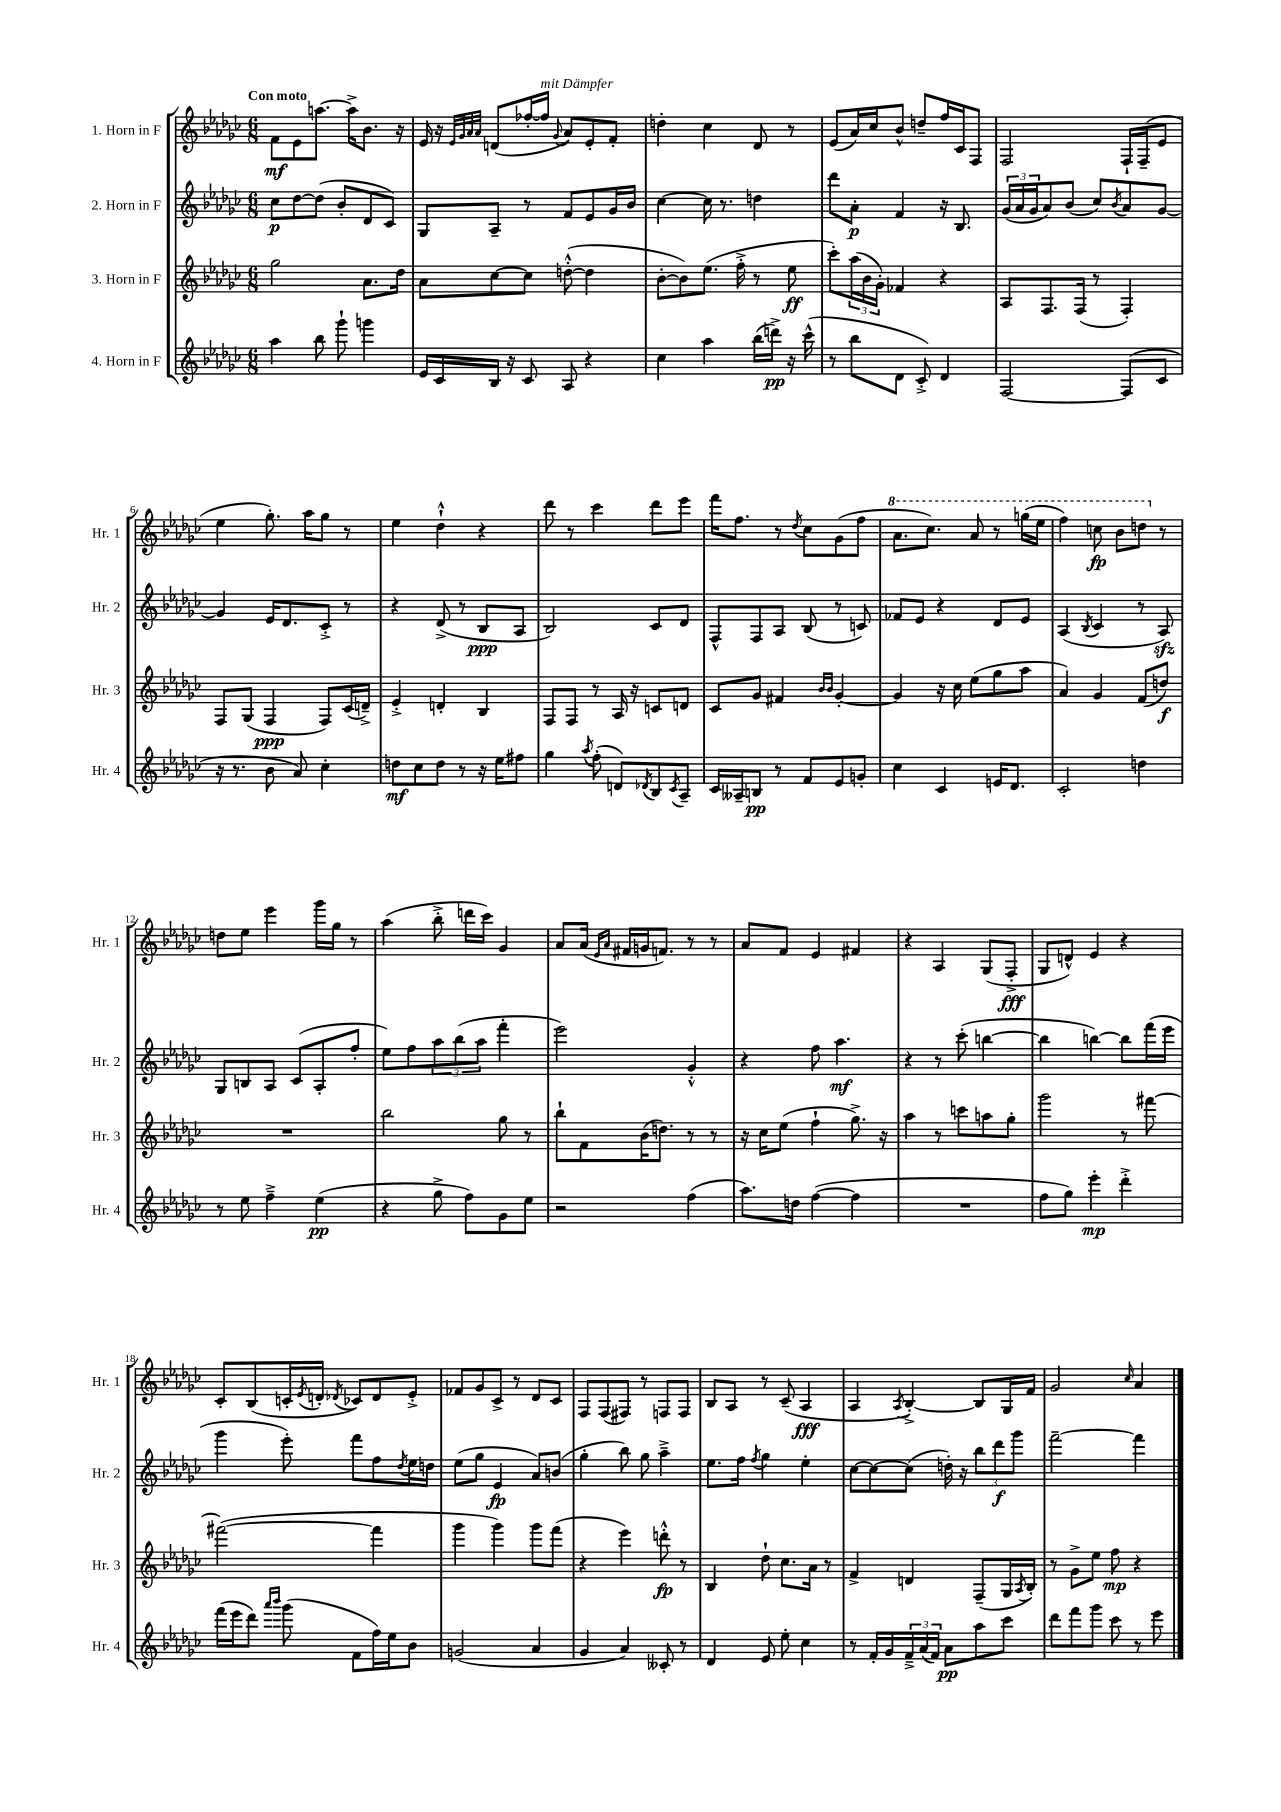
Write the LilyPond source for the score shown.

<<
\new StaffGroup <<
\new Staff = "s0" \with { instrumentName = "1. Horn in F" shortInstrumentName = "Hr. 1" } {
    \clef treble \key ges \major \numericTimeSignature \time 6/8 \tempo "Con moto"
    f'8\mf ees'8 a''8.~ a''16-> bes'8. r16 |
    ees'16 r16 \grace { ees'32 ges'32 aes'32 aes'32 } d'8( fes''16~-. fes''16^\markup { \italic "mit Dämpfer" } \appoggiatura { ges'8 } aes'8) ees'8-. f'8-. |
    d''4-. ces''4 des'8 r8 |
    ees'8( aes'16) ces''16 bes'8-^ d''8-- f''16 ces'16 f8 |
    f2 f16-! f16--( ees'8 |
    ees''4 ges''8.-.) aes''16 ges''8 r8 |
    ees''4 des''4-!-^ r4 |
    des'''8 r8 ces'''4 des'''8 ees'''8 |
    f'''16 f''8. r8 \acciaccatura { des''8 } ces''8 ges'8( f''8 |
    \ottava #1 aes''8. ces'''8.) aes''8 r8 g'''16( ees'''16 |
    f'''4) c'''8\fp bes''8 d'''8 \ottava #0 r8 |
    d''8 ees''8 ees'''4 ges'''16 ges''16 r8 |
    aes''4( bes''8-.-> d'''16 ces'''16) ges'4 |
    aes'8 aes'16( \grace { ees'16 aes'16 } fis'16 g'16 f'8.) r8 r8 |
    aes'8 f'8 ees'4 fis'4 |
    r4 aes4 ges8( f8-.->\fff |
    ges8 d'8-^) ees'4 r4 |
    ces'8-. bes8( c'16-. \acciaccatura { ees'8 } d'16-. \acciaccatura { des'8 } ces'8) des'8 ees'8-.-> |
    fes'8 ges'8 ces'8-> r8 des'8 ces'8 |
    f8 f8( fis8) r8 f8 f8 |
    bes8 aes8 r8 ces'8--( aes4\fff |
    aes4 \acciaccatura { aes8 } bes4~-.->) bes8 ges16 f'16 |
    ges'2 \grace { ces''16 } aes'4 \bar "|." |
}
\new Staff = "s1" \with { instrumentName = "2. Horn in F" shortInstrumentName = "Hr. 2" } {
    \clef treble \key ges \major \numericTimeSignature \time 6/8
    ces''8\p des''8~ des''8( bes'8-. des'8 ces'8) |
    ges8 aes8-- r8 f'8 ees'8 ges'16 bes'16 |
    ces''4~ ces''16 r8. d''4 |
    des'''8 aes'8-.\p f'4 r16 bes8. |
    \tuplet 3/2 { ges'16( aes'16 ges'16 } aes'8) bes'8( ces''8) \acciaccatura { bes'8 } aes'8 ges'8~ |
    ges'4 ees'16 des'8. ces'8-.-> r8 |
    r4 des'8->( r8 bes8\ppp aes8 |
    bes2) ces'8 des'8 |
    f8-^ f8 aes8 bes8( r8 c'8) |
    fes'8 ees'8 r4 des'8 ees'8 |
    aes4( \acciaccatura { bes8 } ces'4 r8 aes8\sfz) |
    ges8 b8 aes8 ces'8( aes8-. f''8-. |
    ees''8) f''8 \tuplet 3/2 { aes''8 bes''8( aes''8 } f'''4-. |
    ees'''2) ges'4-.-^ |
    r4 f''8 aes''4.\mf |
    r4 r8 ces'''8-.( b''4~ |
    b''4 b''4~) b''8 f'''16( ees'''16 |
    ges'''4 ees'''8-.) f'''8 f''8 \acciaccatura { des''8 } ees''16 d''16 |
    ees''8( ges''8 ees'4\fp aes'8) b'8( |
    ges''4-. bes''8) ges''8 aes''4---> |
    ees''8. f''16 \acciaccatura { f''8 } ges''4 ees''4-. |
    ces''8~ ces''8~ ces''8( d''16-.) r16 \tuplet 3/2 { bes''8 des'''8\f ges'''8 } |
    f'''2~-- f'''4 \bar "|." |
}
\new Staff = "s2" \with { instrumentName = "3. Horn in F" shortInstrumentName = "Hr. 3" } {
    \clef treble \key ges \major \numericTimeSignature \time 6/8
    ges''2 aes'8. des''16 |
    aes'8 ces''8~ ces''8 d''8~-.-^( d''4 |
    bes'8~-. bes'8) ees''8.( f''16-.-> r8 ees''8\ff |
    ces'''8-.) \tuplet 3/2 { aes''16( bes'16 ges'16-.) } fes'4 r4 |
    aes8 f8. f16( r8 f4-.) |
    f8 ges8( f4\ppp f8) ces'16( d'16--->) |
    ees'4-.-> d'4-. bes4 |
    f8 f8 r8 aes16 r16 c'8 d'8 |
    ces'8 ges'8 fis'4 \grace { bes'16 bes'16 } ges'4~-. |
    ges'4 r16 ces''16 ees''8( ges''8 aes''8 |
    aes'4) ges'4 f'8( d''8\f) |
    R2. |
    bes''2 ges''8 r8 |
    bes''8-! f'8 bes'16( d''8.) r8 r8 |
    r16 ces''16 ees''8( f''4-! ges''8.->) r16 |
    aes''4 r8 c'''8 a''8 ges''8-. |
    ges'''2 r8 fis'''8~ |
    fis'''2~( fis'''4 |
    ges'''4 ges'''4) ges'''8 f'''8( |
    r4 ees'''4) d'''8-.-^\fp r8 |
    bes4 des''8-! ces''8. aes'16 r8 |
    f'4-> d'4 f8--( ges16 \acciaccatura { aes8 } bes16-.) |
    r8 ges'8-> ees''8 f''8\mp r4 \bar "|." |
}
\new Staff = "s3" \with { instrumentName = "4. Horn in F" shortInstrumentName = "Hr. 4" } {
    \clef treble \key ges \major \numericTimeSignature \time 6/8
    aes''4 bes''8 ges'''8-! g'''4 |
    ees'16 ces'16 bes16 r16 ces'8 aes8 r4 |
    ces''4 aes''4 bes''16( d'''16->\pp) r16 ces'''16-^( |
    r8 bes''8 des'8 ces'8-.->) des'4 |
    f2~ f8( ces'8 |
    r16 r8. bes'8 aes'8) ces''4-. |
    d''8\mf ces''8 d''8 r8 r16 ees''16 fis''8 |
    ges''4 \acciaccatura { aes''8 } f''8-.( d'8) \acciaccatura { des'8 } bes8 \acciaccatura { ces'8 } aes8-- |
    ces'16 aeses16-- b8\pp r8 f'8 ees'8 g'8-. |
    ces''4 ces'4 e'16 des'8. |
    ces'2-. d''4 |
    r8 ees''8 f''4---> ees''4\pp( |
    r4 ges''8-> f''8) ges'8 ees''8 |
    r2 f''4( |
    aes''8.) d''16 f''4~( f''4 |
    R2. |
    f''8 ges''8) ees'''4-.\mp des'''4-.-> |
    f'''16( ees'''16 des'''8) \grace { aes'''16 bes'''16 } ges'''8( f'8 f''16) ees''16 bes'8 |
    g'2( aes'4 |
    ges'4 aes'4) ceses'8-. r8 |
    des'4 ees'8 ees''8-. ces''4 |
    r8 f'16-. ges'16 \tuplet 3/2 { f'16---> aes'16( f'16) } aes'8\pp aes''8 ces'''8 |
    des'''8 f'''8 ges'''8 ces'''8 r8 ees'''8 \bar "|." |
}
>>
>>
